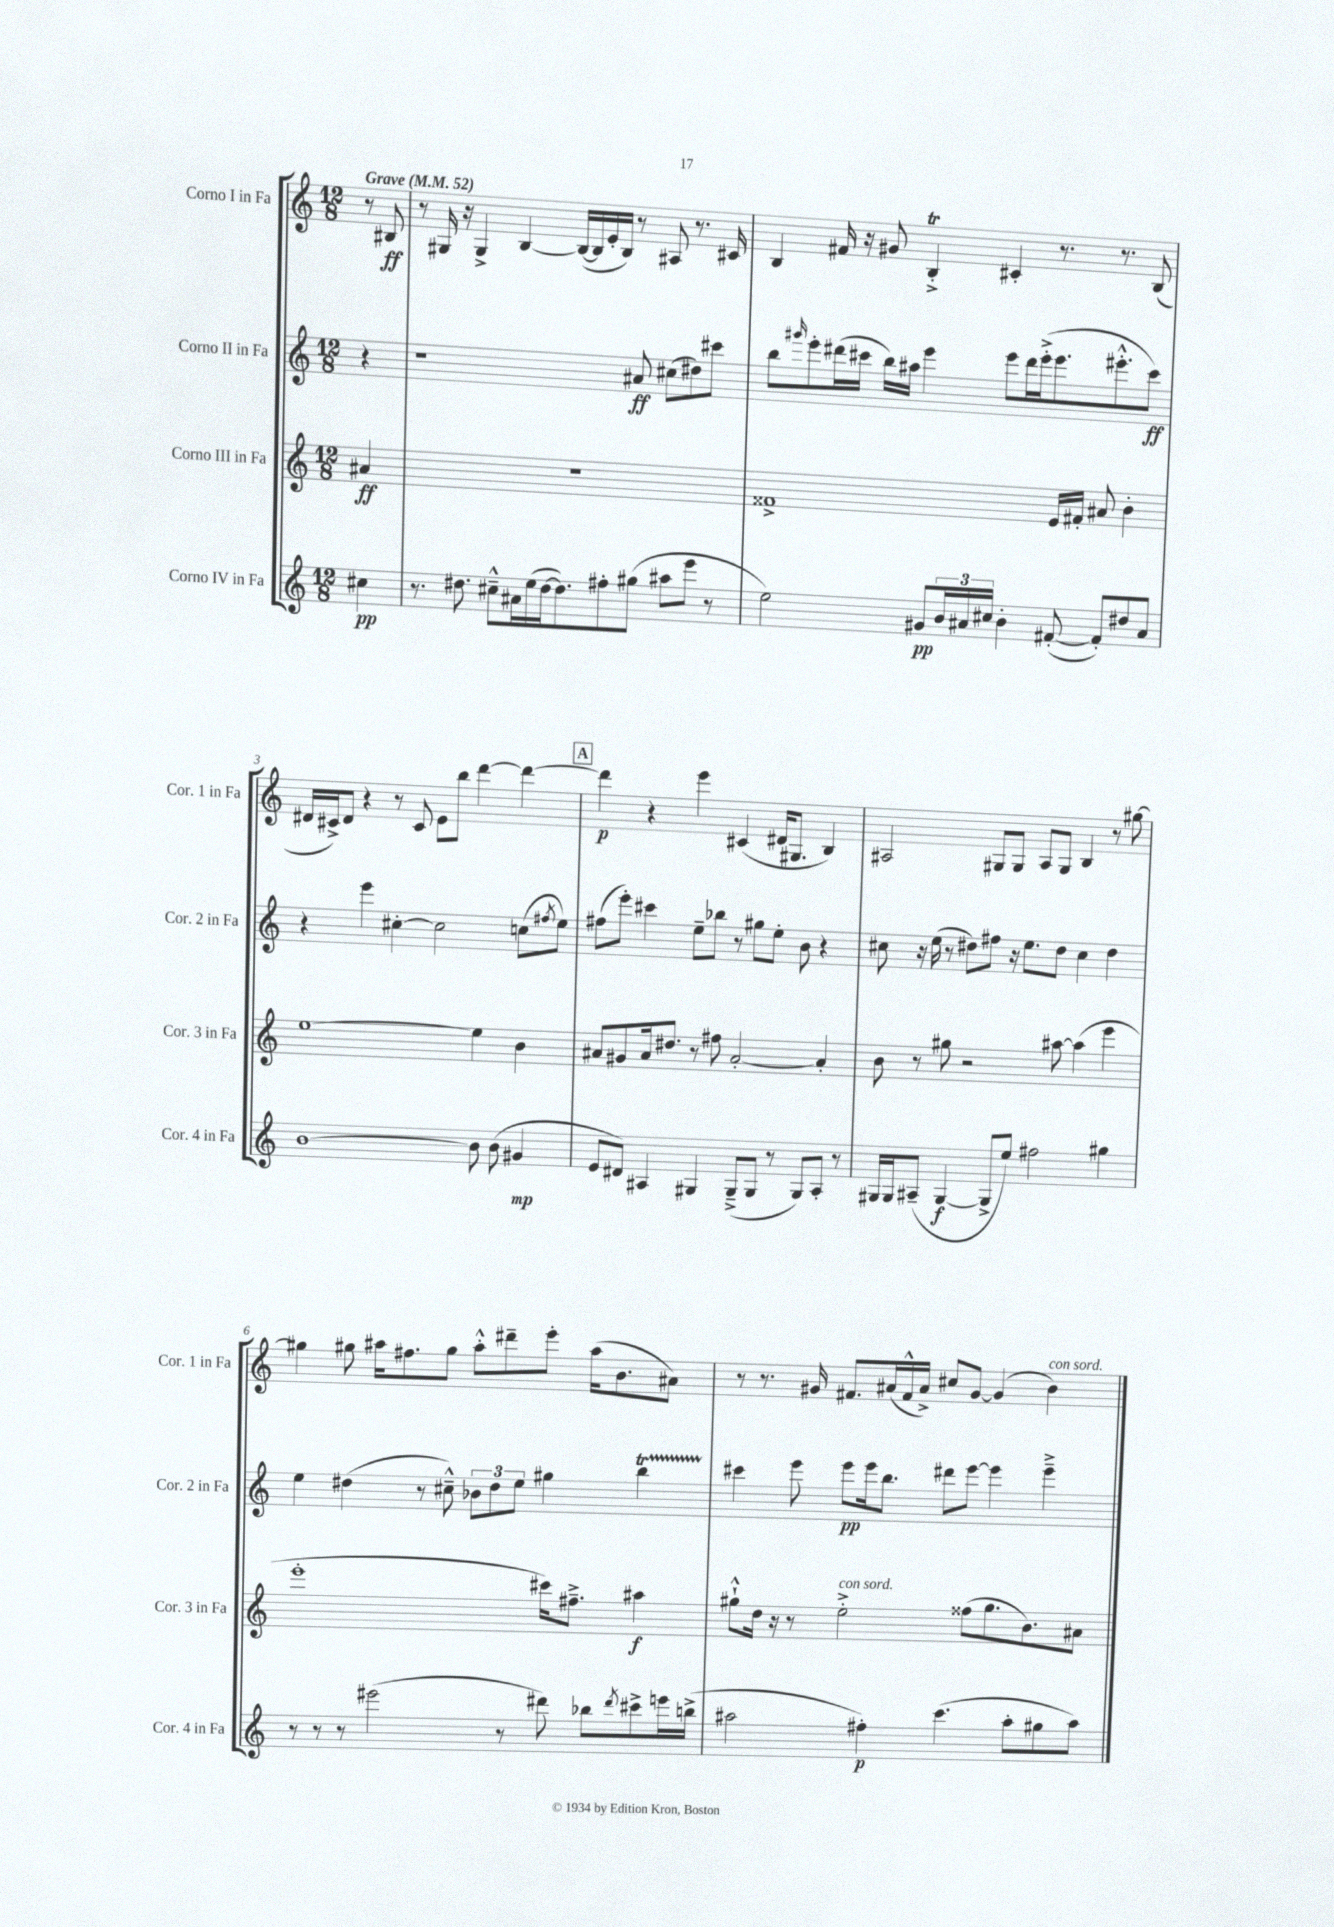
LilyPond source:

<<
\new StaffGroup <<
\new Staff = "s0" \with { instrumentName = "Corno I in Fa" shortInstrumentName = "Cor. 1 in Fa" } {
    \clef treble \key c \major \numericTimeSignature \time 12/8 \partial 4 \tempo "Grave" 4 = 52
    r8 bis8\ff |
    r8 gis16 r16 gis4-> b4~ b16~( b16 e'16-. b16) r8 ais8 r8. cis'16 |
    b4 fis'16 r16 gis'8 b4-.->\trill cis'4-. r8. r8. b8( |
    dis'16 cis'16->) dis'8 r4 r8 cis'8 e'8 b''8 d'''4~ d'''4~ |
    \mark \markup { \box "A" } d'''4\p r4 e'''4 cis'4( dis'16 gis8. b4) |
    ais2 gis8 gis8 ais8 gis8 b4 r8 gis''8~ |
    gis''4 gis''8 ais''16 fis''8. gis''8 ais''8-.-^ dis'''8-- e'''8-. ais''16( b'8. ais'8) |
    r8 r8. gis'16 fis'8. ais'16( fis'16-^ ais'16->) cis''8 gis'8~ gis'4( b'4^\markup { \italic "con sord." }) \bar "|." |
}
\new Staff = "s1" \with { instrumentName = "Corno II in Fa" shortInstrumentName = "Cor. 2 in Fa" } {
    \clef treble \key c \major \numericTimeSignature \time 12/8 \partial 4
    r4 |
    r1 ais'8\ff cis''8( dis''8) cis'''8 |
    b''8 \grace { gis'''16 } e'''8-. dis'''16( cis'''16 b''16) ais''16 e'''4 e'''8 dis'''16 e'''16-.->( e'''8. eis'''8.-.-^ cis'''8\ff) |
    r4 e'''4 cis''4~-. cis''2 c''8( \acciaccatura { fis''8 } e''8) |
    \mark \markup { \box "A" } fis''8( e'''8-.) cis'''4 e''8-- bes''8 r8 gis''8 e''8-. b'8 r4 |
    cis''8 r16 e''16( r8 dis''8) fis''8 r16 e''8. dis''8 cis''4 dis''4 |
    e''4 dis''4( r8 cis''8---^) \tuplet 3/2 { bes'8 dis''8 e''8 } gis''4 b''4\startTrillSpan |
    cis'''4\stopTrillSpan e'''8 e'''8\pp e'''16 b''8. dis'''8 e'''8~ e'''4 e'''4---> \bar "|." |
}
\new Staff = "s2" \with { instrumentName = "Corno III in Fa" shortInstrumentName = "Cor. 3 in Fa" } {
    \clef treble \key c \major \numericTimeSignature \time 12/8 \partial 4
    ais'4\ff |
    R1. |
    fisis'1-> e'16 fis'16-. ais'8 b'4-. |
    e''1~ e''4 b'4 |
    \mark \markup { \box "A" } ais'8 gis'8 ais'16 dis''8. r8 fis''8 ais'2~-. ais'4-. |
    b'8 r8 gis''8 r2 ais''8~ ais''4( e'''4 |
    e'''1-. cis'''16) fis''8.---> ais''4\f |
    gis''8-!-^ d''16 r16 r8 e''2-.->^\markup { \italic "con sord." } fisis''8( gis''8. b'8.) ais'8 \bar "|." |
}
\new Staff = "s3" \with { instrumentName = "Corno IV in Fa" shortInstrumentName = "Cor. 4 in Fa" } {
    \clef treble \key c \major \numericTimeSignature \time 12/8 \partial 4
    cis''4\pp |
    r8. dis''8. cis''8---^ ais'16 e''16( dis''16~ dis''8.) fis''8-. gis''8( ais''8 e'''8 r8 |
    e''2) gis'8\pp \tuplet 3/2 { b'16 ais'16 cis''16 } b'4-. fis'8~-.( fis'8-.) dis''8 ais'8 |
    b'1~ b'8 b'8( gis'4\mp |
    \mark \markup { \box "A" } e'8 dis'8) ais4 gis4 gis8--->( gis8 r8 gis8) ais8-. r8 |
    gis16 gis16 ais8--( gis4~\f gis8-> e''8) fis''2 gis''4 |
    r8 r8 r8 eis'''2( r8 dis'''8) bes''8 \acciaccatura { dis'''8 } cis'''8-> e'''16 b''16->( |
    ais''2 fis''4-.\p) c'''4.( ais''8-. gis''8 ais''8) \bar "|." |
}
>>
>>
